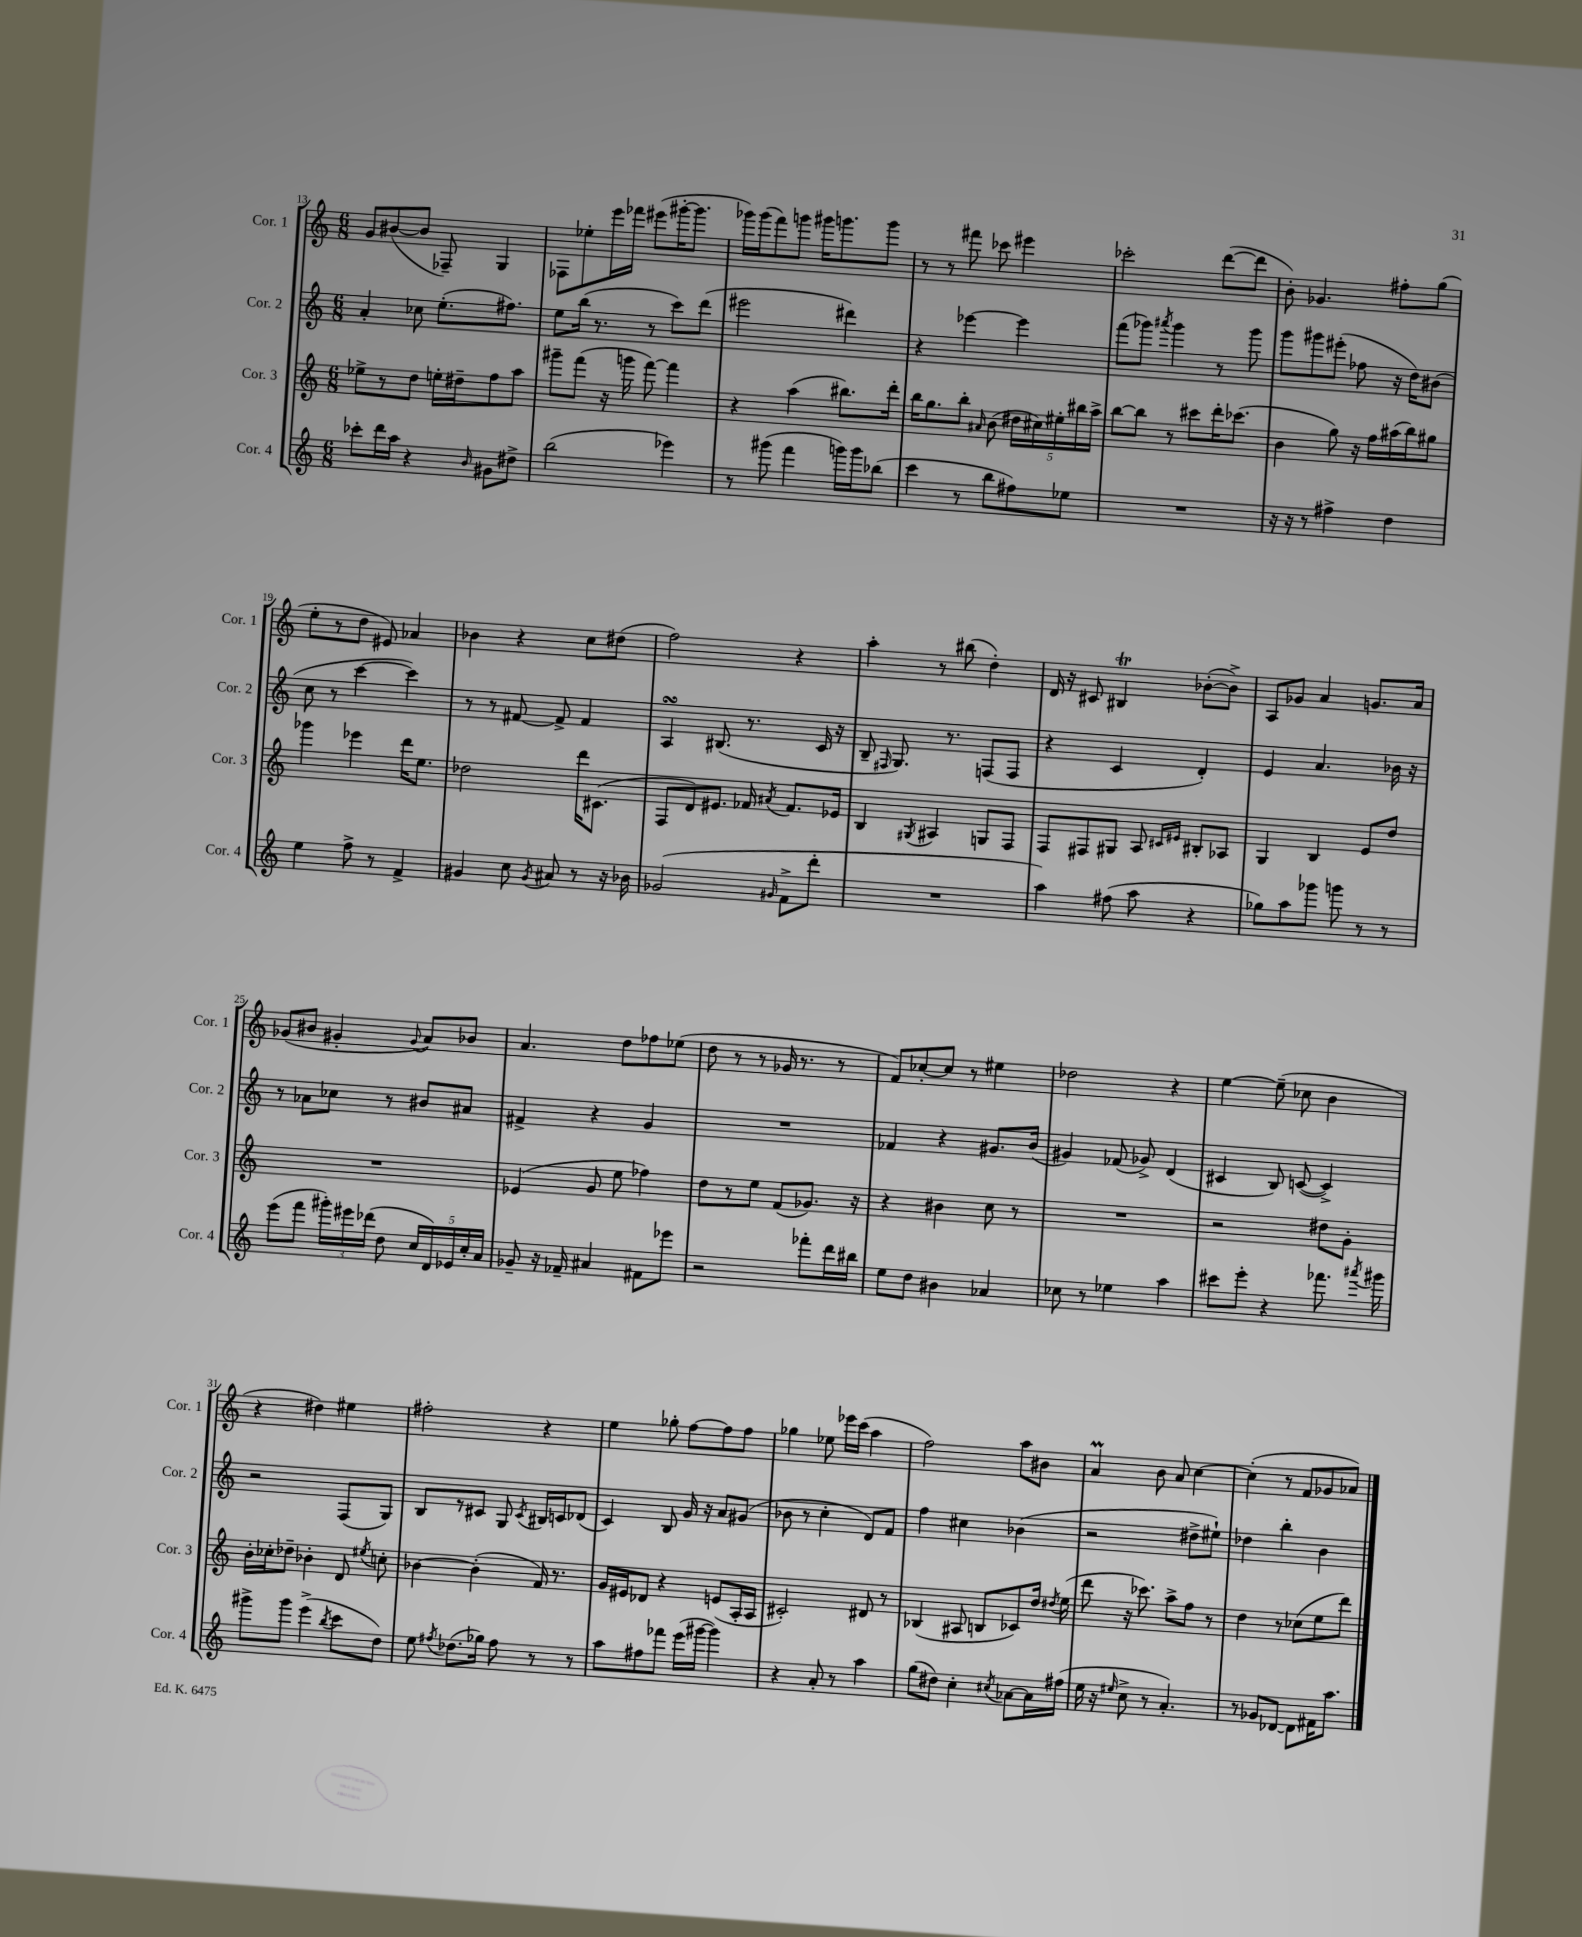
<<
\new StaffGroup <<
\new Staff = "s0" \with { instrumentName = "Cor. 1" shortInstrumentName = "Cor. 1" } {
    \clef treble \key c \major \numericTimeSignature \time 6/8
    \autoBeamOff g'8[ bis'8~( bis'8] fes8--) g4 |
    fes8[ ees''8-. e'''16 fes'''16] eis'''8[( gis'''16~-. gis'''8.] |
    ges'''16[) ges'''16( f'''8) g'''8] gis'''16[ g'''8. g'''8] |
    r8 r8 fis'''8 ces'''8 eis'''4 |
    ces'''2-. d'''8[~( d'''8] |
    b'8-.) ges'4. fis''8[-. g''8]( |
    e''8[-. r8 d''8] eis'8) aes'4 |
    bes'4 r4 c''8[ dis''8]( |
    f''2) r4 |
    a''4-. r8 bis''8( d''4-.) |
    d'16 r16 cis'8 bis4\trill bes'8[~-.( bes'8]->) |
    a8[ ges'8] a'4 g'8.[ a'16] |
    ges'8[( bis'8] gis'4-. \appoggiatura { gis'8 } a'8[) bes'8] |
    a'4. d''8[ fes''8 ees''8]( |
    d''8 r8 r8 ges'16 r8. r8 |
    f'8[) ces''8~-. ces''8] r8 eis''4 |
    des''2 r4 |
    e''4~ e''8--( ces''8 b'4 |
    r4 dis''4) eis''4 |
    fis''2-. r4 |
    e''4 ges''8-. f''8[~ f''8 f''8] |
    ges''4 ees''8 ees'''16[ c'''16]( a''4 |
    f''2) a''8[ bis'8] |
    a'4\prall b'8 a'8 c''4~ |
    c''4-.( r8 f'8[ ges'8 aes'8]) \bar "|." |
}
\new Staff = "s1" \with { instrumentName = "Cor. 2" shortInstrumentName = "Cor. 2" } {
    \clef treble \key c \major \numericTimeSignature \time 6/8
    \autoBeamOff a'4-. ces''8 e''8.[-.( fis''8.]) |
    e''8[ b''16]( r8. r8 c'''8[) d'''8]( |
    eis'''2 dis'''4) |
    r4 ees'''4~ ees'''4 |
    f'''8[( ges'''8]) \acciaccatura { ais'''8 } ges'''4 r8 ges'''8 |
    g'''8[ gis'''8 eis'''8]-.( fes''8 r16 d''16[) bis'8]( |
    c''8 r8 c'''4~ c'''4) |
    r8 r8 fis'8~ fis'8-> fis'4 |
    a4\turn bis8.( r8. c'16 r16 |
    b8-- \grace { fis16 } g8.) r8. f8[( f8] |
    r4 c'4 d'4-.) |
    e'4 a'4. bes'16 r16 |
    r8 aes'8[ ces''8] r8 bis'8[ ais'8] |
    fis'4-> r4 g'4 |
    R2. |
    fes'4 r4 gis'8.[ b'16]( |
    gis'4) fes'8( ges'8->) d'4( |
    cis'4 b8) c'8~( c'4->) |
    r2 f8[( g8]) |
    b8[ r8 cis'8] g8 \acciaccatura { cis'8 } bis16[ c'16 des'8]( |
    c'4) b8 g'16 r16 a'8[ gis'8]( |
    bes'8 r8 c''4-. d'8[) f'8] |
    f''4 cis''4 bes'4( |
    r2 dis''8[-> eis''8]-!) |
    des''4 b''4-. b'4 \bar "|." |
}
\new Staff = "s2" \with { instrumentName = "Cor. 3" shortInstrumentName = "Cor. 3" } {
    \clef treble \key c \major \numericTimeSignature \time 6/8
    \autoBeamOff ees''8[-> r8 d''8] e''16[-. dis''16-- f''8 a''8] |
    gis'''8[-- f'''8]( r16 g'''16 f'''8~) f'''4 |
    r4 a''4( bis''8.[) d'''16]-. |
    b''16[ g''8. b''8]-. \grace { ais'16 } b'8( \tuplet 5/4 { dis''16[ cis''16) eis''16-. bis''16 a''16]-> } |
    b''8[~ b''8] r8 cis'''8[ d'''16-. ces'''8.]( |
    b'4 g''8) r16 f''16[ ais''16( b''16) gis''8] |
    ges'''4 ees'''4 d'''16[ e''8.] |
    des''2 d'''16[ cis'8.]( |
    f8[ d'8) eis'8.] fes'16 \acciaccatura { ais'8 } fes'8.[ ees'16] |
    b4 \acciaccatura { gis8 } ais4 g8[ f8] |
    f8[ fis8 gis8] a8 \grace { cis'16[ eis'16] } bis8[-. aes8] |
    g4 b4 e'8[ d''8] |
    R2. |
    ees'4( g'8 e''8 fes''4) |
    d''8[ r8 e''8] f'8[( ges'8.]) r16 |
    r4 bis'4 c''8 r8 |
    R2. |
    r2 dis''8[ g'8]-. |
    b'16[-. ces''16-. des''8]-- bes'4-. d'8 \acciaccatura { eis''8 } c''8-. |
    bes'4~ bes'4-.( f'16) r8. |
    g'16[ eis'16 des'8] r4 e'8[( a16-. a16] |
    cis'2-.) dis'8 r8 |
    bes4( ais8 b8[ ces'8) d''16] \acciaccatura { dis''8 } e''16( |
    d'''8 r16 ces'''8.) a''8[-> f''8] r8 |
    d''4 r8 ces''8[( e''8 d'''8]) \bar "|." |
}
\new Staff = "s3" \with { instrumentName = "Cor. 4" shortInstrumentName = "Cor. 4" } {
    \clef treble \key c \major \numericTimeSignature \time 6/8
    \autoBeamOff ces'''8[-. d'''16 a''16] r4 \grace { b'16 } gis'8[ dis''8]-> |
    b''2( ees'''4) |
    r8 gis'''8( f'''4 g'''16[) g'''16 bes''8]( |
    c'''4 r8 b''8[ fis''8) ees''8] |
    R2. |
    r16 r16 r8 fis''4-> d''4 |
    e''4 f''8-> r8 f'4-> |
    gis'4 c''8 \acciaccatura { gis'8 } ais'8 r8 r16 bes'16 |
    ges'2( \grace { gis'16 } f'8[-> d'''8]-. |
    R2. |
    a''4) fis''8( a''8 r4 |
    ges''8[) a''8 ges'''8] g'''8 r8 r8 |
    e'''8[( f'''8] \tuplet 3/2 { gis'''16[-.) eis'''16 des'''16]( } d''8 \tuplet 5/4 { c''16[ d'16) ees'16 c''16-. a'16] } |
    ges'8-- r16 fes'16-- ais'4 fis'8[ ees'''8] |
    r2 fes'''8[-. d'''16 bis''16] |
    e''8[ d''8] bis'4 aes'4 |
    ces''8 r8 ees''4 a''4 |
    cis'''8[ e'''8]-. r4 fes'''8. \acciaccatura { ais'''8 } gis'''16 |
    gis'''8[-> gis'''8] e'''4->( \acciaccatura { b''8 } c'''8[ d''8]) |
    e''8 \acciaccatura { fis''8 } des''8.[( ges''16]) fis''8 r8 r8 |
    a''8[ fis''8 fes'''8] e'''16[( gis'''16]~ gis'''4) |
    r4 a'8-. r8 a''4 |
    g''8[( dis''8]) c''4-. \acciaccatura { cis''8 } aes'8[~ aes'16 fis''16]( |
    e''16 r16 \grace { eis''16 } c''8-> r8 a'4.-.) |
    r8 ges'8[ des'8]~ des'8[ fis'16 a''8.] \bar "|." |
}
>>
>>
\layout { \context { \Score currentBarNumber = #13 } }
